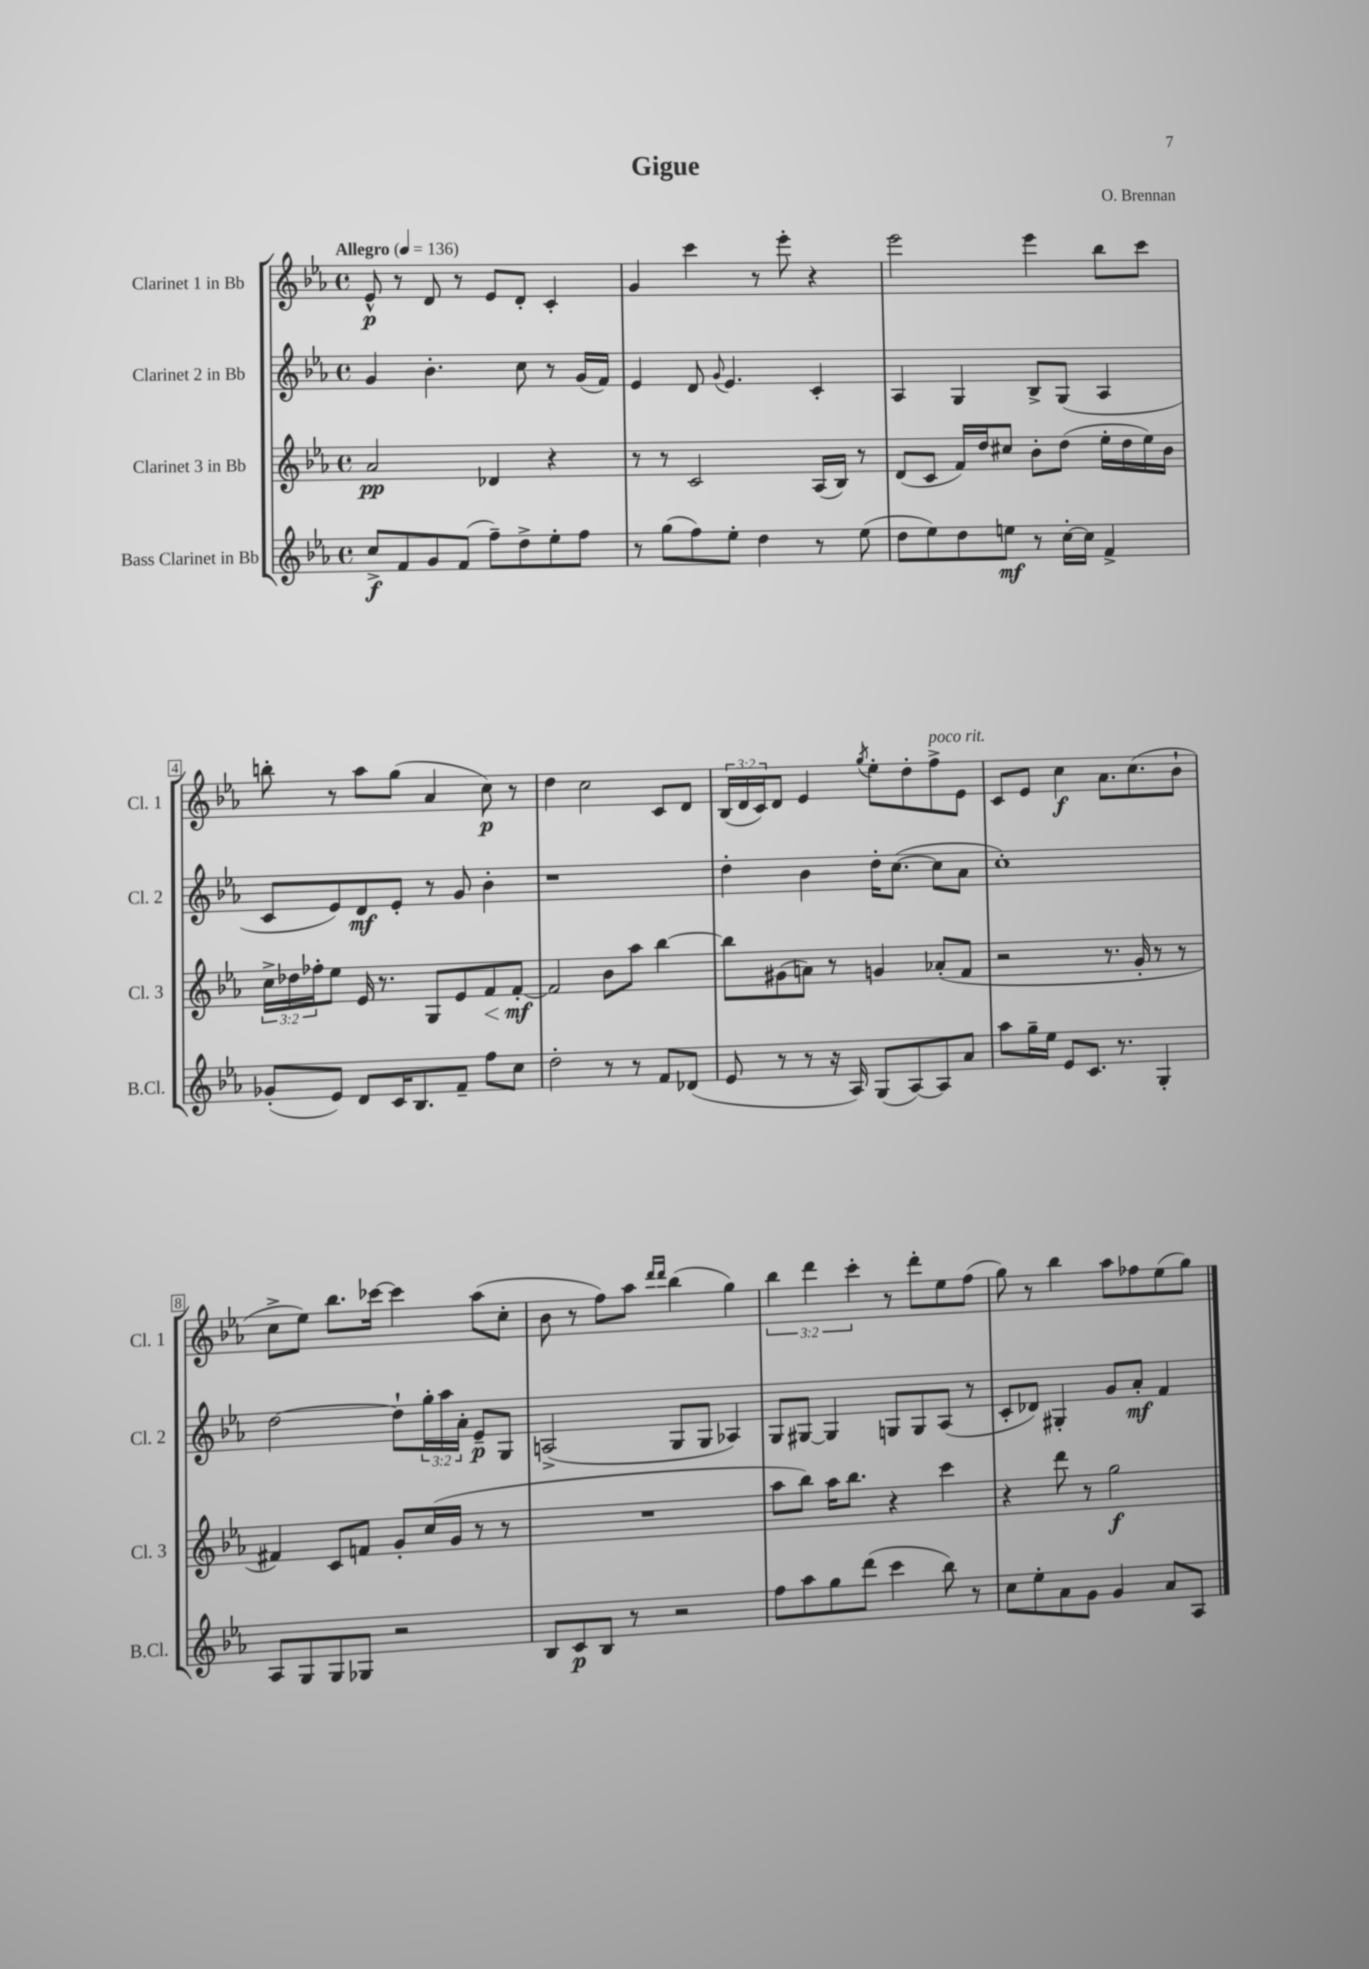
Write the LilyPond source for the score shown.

\header { title = "Gigue" composer = "O. Brennan" }
<<
\new StaffGroup <<
\new Staff = "s0" \with { instrumentName = "Clarinet 1 in Bb" shortInstrumentName = "Cl. 1" } {
    \clef treble \key ees \major \defaultTimeSignature \time 4/4 \override Staff.TupletNumber.text = #tuplet-number::calc-fraction-text \tempo "Allegro" 4 = 136
    ees'8-^\p r8 d'8 r8 ees'8 d'8-. c'4-. |
    g'4 c'''4 r8 ees'''8-. r4 |
    ees'''2 ees'''4 bes''8 c'''8 |
    b''8-. r8 aes''8 g''8( aes'4 c''8\p) r8 |
    d''4 c''2 c'8 d'8 |
    \tuplet 3/2 { bes16( d'16 c'16) } d'8 ees'4 \acciaccatura { g''8 } ees''8-. d''8-. f''8->^\markup { \italic "poco rit." } ees'8 |
    c'8 ees'8 c''4\f aes'8. c''8.( bes'8-! |
    c''8-> ees''8) bes''8. ces'''16~ ces'''4 aes''8( c''8-. |
    bes'8 r8 f''8) aes''8 \grace { d'''16 d'''16 } bes''4( g''4) |
    \tuplet 3/2 { bes''4 d'''4 c'''4-. } r8 d'''8-. ees''8 f''8( |
    g''8) r8 bes''4 aes''8 fes''8 ees''8( g''8) \bar "|." |
}
\new Staff = "s1" \with { instrumentName = "Clarinet 2 in Bb" shortInstrumentName = "Cl. 2" } {
    \clef treble \key ees \major \defaultTimeSignature \time 4/4 \override Staff.TupletNumber.text = #tuplet-number::calc-fraction-text
    g'4 bes'4.-. c''8 r8 g'16( f'16) |
    ees'4 d'8 \appoggiatura { g'8 } ees'4. c'4-. |
    aes4 g4 bes8-> g8( aes4 |
    c'8 ees'8) d'8\mf ees'8-. r8 g'8 bes'4-. |
    r1 |
    d''4-. bes'4 d''16-. c''8.~( c''8 aes'8 |
    c''1-.) |
    d''2~ d''8-! \tuplet 3/2 { g''16-. aes''16 aes'16-. } ees'8--\p g8 |
    a2->( g8 g8 aes4) |
    g8 gis8~ gis4 g8 g8 aes8( r8 |
    c'8-. des'8) gis4-. g'8 aes'8-.\mf f'4 \bar "|." |
}
\new Staff = "s2" \with { instrumentName = "Clarinet 3 in Bb" shortInstrumentName = "Cl. 3" } {
    \clef treble \key ees \major \defaultTimeSignature \time 4/4 \override Staff.TupletNumber.text = #tuplet-number::calc-fraction-text
    aes'2\pp des'4 r4 |
    r8 r8 c'2 aes16( bes16) r8 |
    d'8( c'8 f'16) d''16 cis''8 bes'8-. d''8( ees''16-. d''16 ees''16) bes'16 |
    \tuplet 3/2 { c''16-> des''16 fes''16-. } ees''8 ees'16 r8. g8 ees'8 f'8\< f'8~-.\mf\! |
    f'2 bes'8 aes''8 bes''4~ |
    bes''8 gis'8( a'8) r8 g'4 aes'8-.( f'8 |
    r2 r8. g'16-. r8 r8 |
    fis'4) c'8 f'8 g'8-. c''16( g'16 r8 r8 |
    R1 |
    aes''8 bes''8) aes''16 bes''8. r4 c'''4 |
    r4 d'''8 r8 g''2\f \bar "|." |
}
\new Staff = "s3" \with { instrumentName = "Bass Clarinet in Bb" shortInstrumentName = "B.Cl." } {
    \clef treble \key ees \major \defaultTimeSignature \time 4/4
    c''8->\f f'8 g'8 f'8( f''8--) d''8-> ees''8-. f''8 |
    r8 g''8( f''8) ees''8-. d''4 r8 ees''8( |
    d''8 ees''8) d''8 e''8\mf r8 c''16~-. c''16 f'4-> |
    ges'8-.( ees'8) d'8 c'16 bes8. f'8-- f''8 c''8 |
    d''2-. r8 r8 f'8 des'8( |
    ees'8 r8 r8 r16 aes16) g8( aes8~) aes8 aes'8 |
    aes''8 g''16-- ees''16 ees'8 c'8. r8. g4-. |
    aes8 g8 g8 ges8 r2 |
    bes8 c'8\p bes8 r8 r2 |
    f''8 aes''8 g''8 d'''8( c'''4 bes''8) r8 |
    c''8 ees''8-. aes'8 g'8 g'4 aes'8 aes8 \bar "|." |
}
>>
>>
\layout { \context { \Score \override BarNumber.stencil = #(make-stencil-boxer 0.1 0.3 ly:text-interface::print) } }
